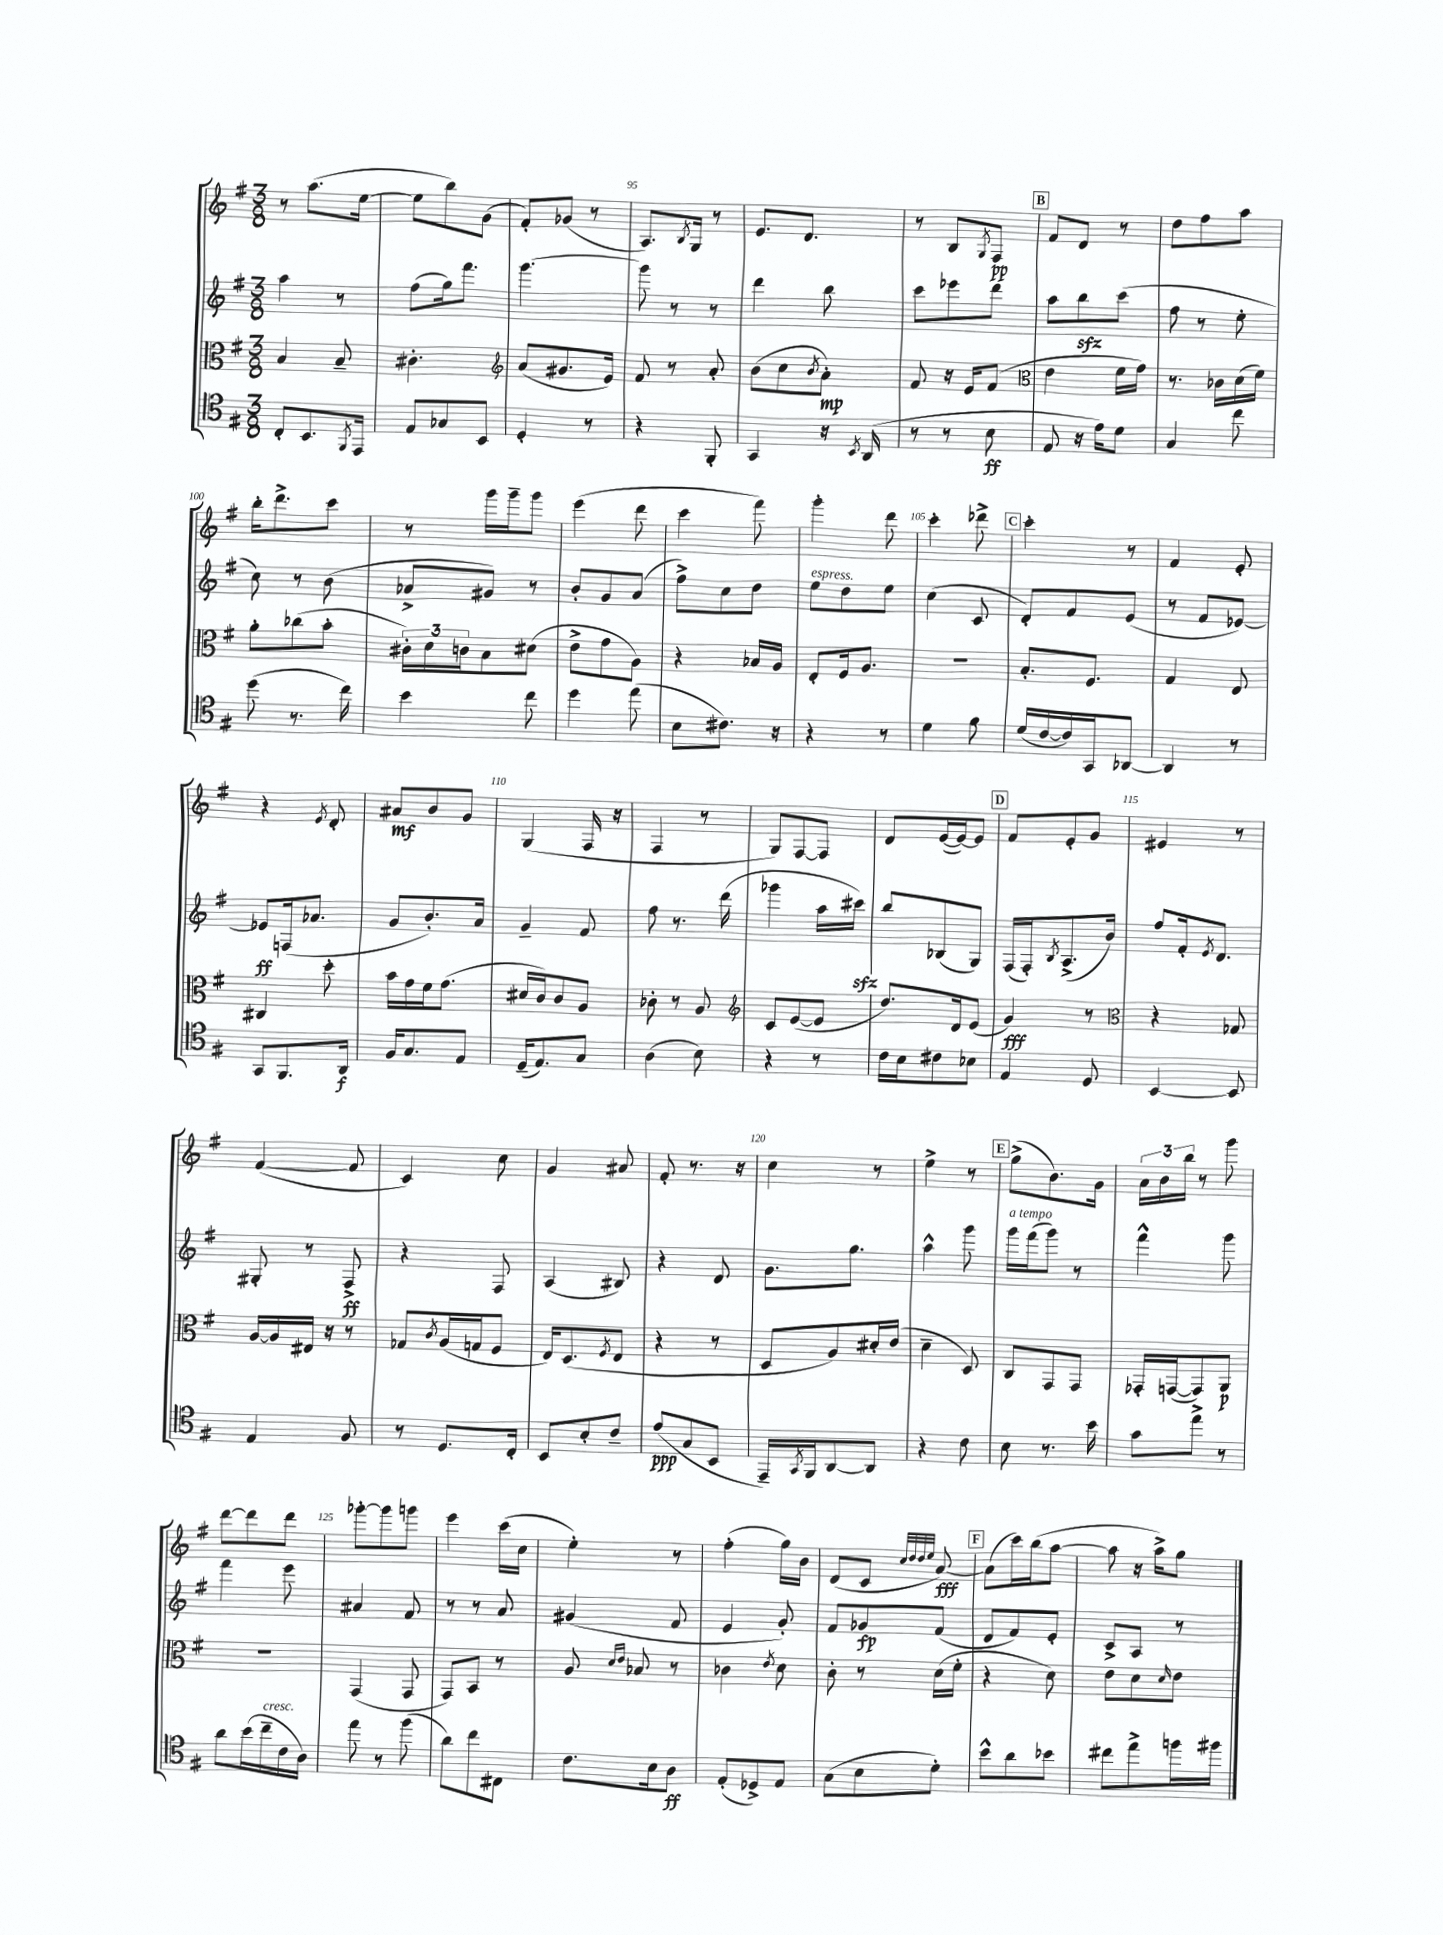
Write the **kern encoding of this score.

**kern	**kern	**kern	**kern
*staff4	*staff3	*staff2	*staff1
*clefC4	*clefC3	*clefG2	*clefG2
*k[f#]	*k[f#]	*k[f#]	*k[f#]
*M3/8	*M3/8	*M3/8	*M3/8
8C'	4B	4aa	8r
8.BB	.	.	(8.aa
.	8B~	8r	.
8qFF#	.	.	.
16EE	.	.	[16ee
=	=	=	=
8E	4.c#'	(8ff#	8ee]
8G-	.	16gg)	8bb)
.	.	8.fff#	.
8BB	.	.	(8g
=	=	=	=
*	*clefG2	*	*
4D'	(8a	[4.ggg	8f#')
.	8.g#	.	(8g-
8r	.	.	8r
.	16e)	.	.
=	=	=	=
4r	8f#	8ggg]	8.A)
.	8r	8r	.
.	.	.	8qB
.	.	.	16G
8FF#'	8a'	8r	8r
=	=	=	=
4GG	(8b	4ddd	8.e
.	8cc	.	.
.	.	.	8.d
.	8qb	.	.
16r	8a')	8bb	.
8qBB	.	.	.
(16AA	.	.	.
=	=	=	=
8r	8f#	8ccc	8r
8r	16r	8eee-	8B
.	16e	.	.
.	.	.	8qG
8B	(8f#	8ddd	8F#
=	=	=	=
*	*clefC3	*	*
8E	4e	8aa	8f#
16r	.	8bb	8d
16e)	.	.	.
8d	16f#	(8ccc	8r
.	16g)	.	.
=	=	=	=
4G	8.r	8ff#	8dd
.	.	8r	8ff#
.	16c-	.	.
8cc	(16d	8ee'	8aa
.	16f#)	.	.
=	=	=	=
(8dd	8a'	8cc)	16bb'
.	.	.	8.ddd^
8.r	(8cc-	8r	.
.	8b'	(8b	8ccc
16cc)	.	.	.
=	=	=	=
4b	24c#')	8a-^	8r
.	24d	.	.
.	24c	.	.
.	8B	8g#)	16ggg
.	.	.	16ggg~
8cc	(8d#	8r	8ggg
=	=	=	=
4dd	8e^	8b'	(4eee
.	8g	8g	.
(8ee	8A)	(8a	8ddd
=	=	=	=
8B	4r	8ff#^)	4ccc
8.c#)	.	8cc	.
.	16B-	8dd	8fff#)
16r	16A	.	.
=	=	=	=
4r	8E'	8ee	4ggg'
.	16F#	8dd	.
.	8.A	.	.
8r	.	8ee	8ddd
=	=	=	=
4d	4.r	(4cc	4ccc'
8f#	.	8c	8ddd-^
=	=	=	=
(16d	8.B'	8d')	4ccc'
[16c	.	.	.
16c])	.	8f#	.
16GG	8.F#	.	.
[8AA-	.	(8e	8r
=	=	=	=
4AA-]	4G	8r	4f#
.	.	8f#	.
8r	8E	[8e-)	8e'
=	=	=	=
8GG	4C#	8e-]	4r
8.FF#	.	(16F	.
.	.	8.a-	.
.	.	.	8qe
.	8dd'	.	8d'
16AA	.	.	.
=	=	=	=
16F#	16b	8g	8a#
8.G	16g	.	.
.	16f#	8.b')	8b
.	(8.g	.	.
8E	.	.	8g
.	.	16a	.
=	=	=	=
(16D~	16d#	4g~	(4G
8.E)	16c)	.	.
.	8c	.	.
8G	8A	8f#	16F#
.	.	.	16r
=	=	=	=
(4A	8c-'	8ff#	4F#
.	8r	8.r	.
8B)	8A	.	8r
.	.	(16ddd	.
=	=	=	=
*	*clefG2	*	*
4r	8c	4ggg-	8G)
.	([8e	.	[8F#
8r	8e]	16aa	8F#]
.	.	16ccc#)	.
=	=	=	=
16c	8.dd)	8bb	8d
16B	.	.	.
8c#	.	(8B-	([16e
.	16d	.	16e_)
8B-	(8e	8G)	8e]
=	=	=	=
4E	4g)	(16F#	8f#
.	.	16F#')	.
.	.	8qB	.
.	.	(8.A^	8e'
8D	8r	.	8g
.	.	16b)	.
=	=	=	=
*	*clefC3	*	*
[4BB	4r	8ff#	4e#
.	.	16f#'	.
.	.	8qe	.
.	.	8.d	.
8BB]	8G-	.	8r
=	=	=	=
4E	[16A	8G#'	([4f#
.	16A]	.	.
.	16E#	8r	.
.	16r	.	.
8F#	8r	8F#^	8f#]
=	=	=	=
8r	8G-	4r	4c)
.	8qc	.	.
8.D	(16A	.	.
.	16G	.	.
.	8F#	8F#	8cc
16C'	.	.	.
=	=	=	=
8BB	16E)	(4A	4g
.	(8.D	.	.
8B'	.	.	.
.	8qF#	.	.
8c~	8E	8B#)	8a#
=	=	=	=
(8e	4r	4r	8f#'
8G	.	.	8.r
8BB	8r	8d	.
.	.	.	16r
=	=	=	=
16EE~)	8D	8.g	4cc
8qGG	.	.	.
16FF#	.	.	.
[8AA	8A)	.	.
.	.	8.gg	.
8AA]	16d#'	.	8r
.	(16e	.	.
=	=	=	=
4r	4d~	4aa^^	4ee^
8c	8D)	8ggg	8r
=	=	=	=
8B	8C	16ggg	(8gg^
.	.	(16fff#	.
8.r	8GG	8ggg)	8.b)
.	8GG	8r	.
16b	.	.	16g
=	=	=	=
8g	16GG-'	4fff#^^	24a
.	.	.	24b
.	([16GG	.	.
.	.	.	24bb
8ee^	8GG])	.	8r
8r	8AA	8ggg	8ggg
=	=	=	=
8a	4.r	4fff#	[8ddd
(16b	.	.	8ddd]
16cc~	.	.	.
16c	.	8eee	8ddd
16A)	.	.	.
=	=	=	=
8ee	(4GG	4a#	[8ggg-'
8r	.	.	8ggg-]
(8ff#	8GG	8f#	8ggg
=	=	=	=
8a)	8GG)	8r	4eee
8cc	8BB	8r	.
8C#	8r	8a	(16ccc
.	.	.	16cc
=	=	=	=
8.c	8A	(4g#	4ee')
.	16qqd	.	.
.	16qqe	.	.
.	8B-	.	.
16B	.	.	.
8A	8r	8f#	8r
=	=	=	=
(8E'	4c-	4e	(4ff#'
8D-^)	.	.	.
.	8qe	.	.
8E	8d	8g')	16gg)
.	.	.	16b
=	=	=	=
(8G	8c'	8f#	(8d
8B	8r	8g-	8c
.	.	.	32qqcc
.	.	.	32qqdd
.	.	.	32qqdd
.	.	.	32qqee
8d')	(16d	(8f#	[8a)
.	16f#'	.	.
=	=	=	=
8b^^	4r	8d	(8a]
8a	.	8f#)	16ccc)
.	.	.	(16bb
8b-	8d)	8e'	[8aa
=	=	=	=
8cc#	8e	8c^	8aa]
8ee^	8d	8A	16r
.	.	.	16aa^)
.	16qqd	.	.
16ff	8e	8r	8gg
16ff#	.	.	.
==	==	==	==
*-	*-	*-	*-
